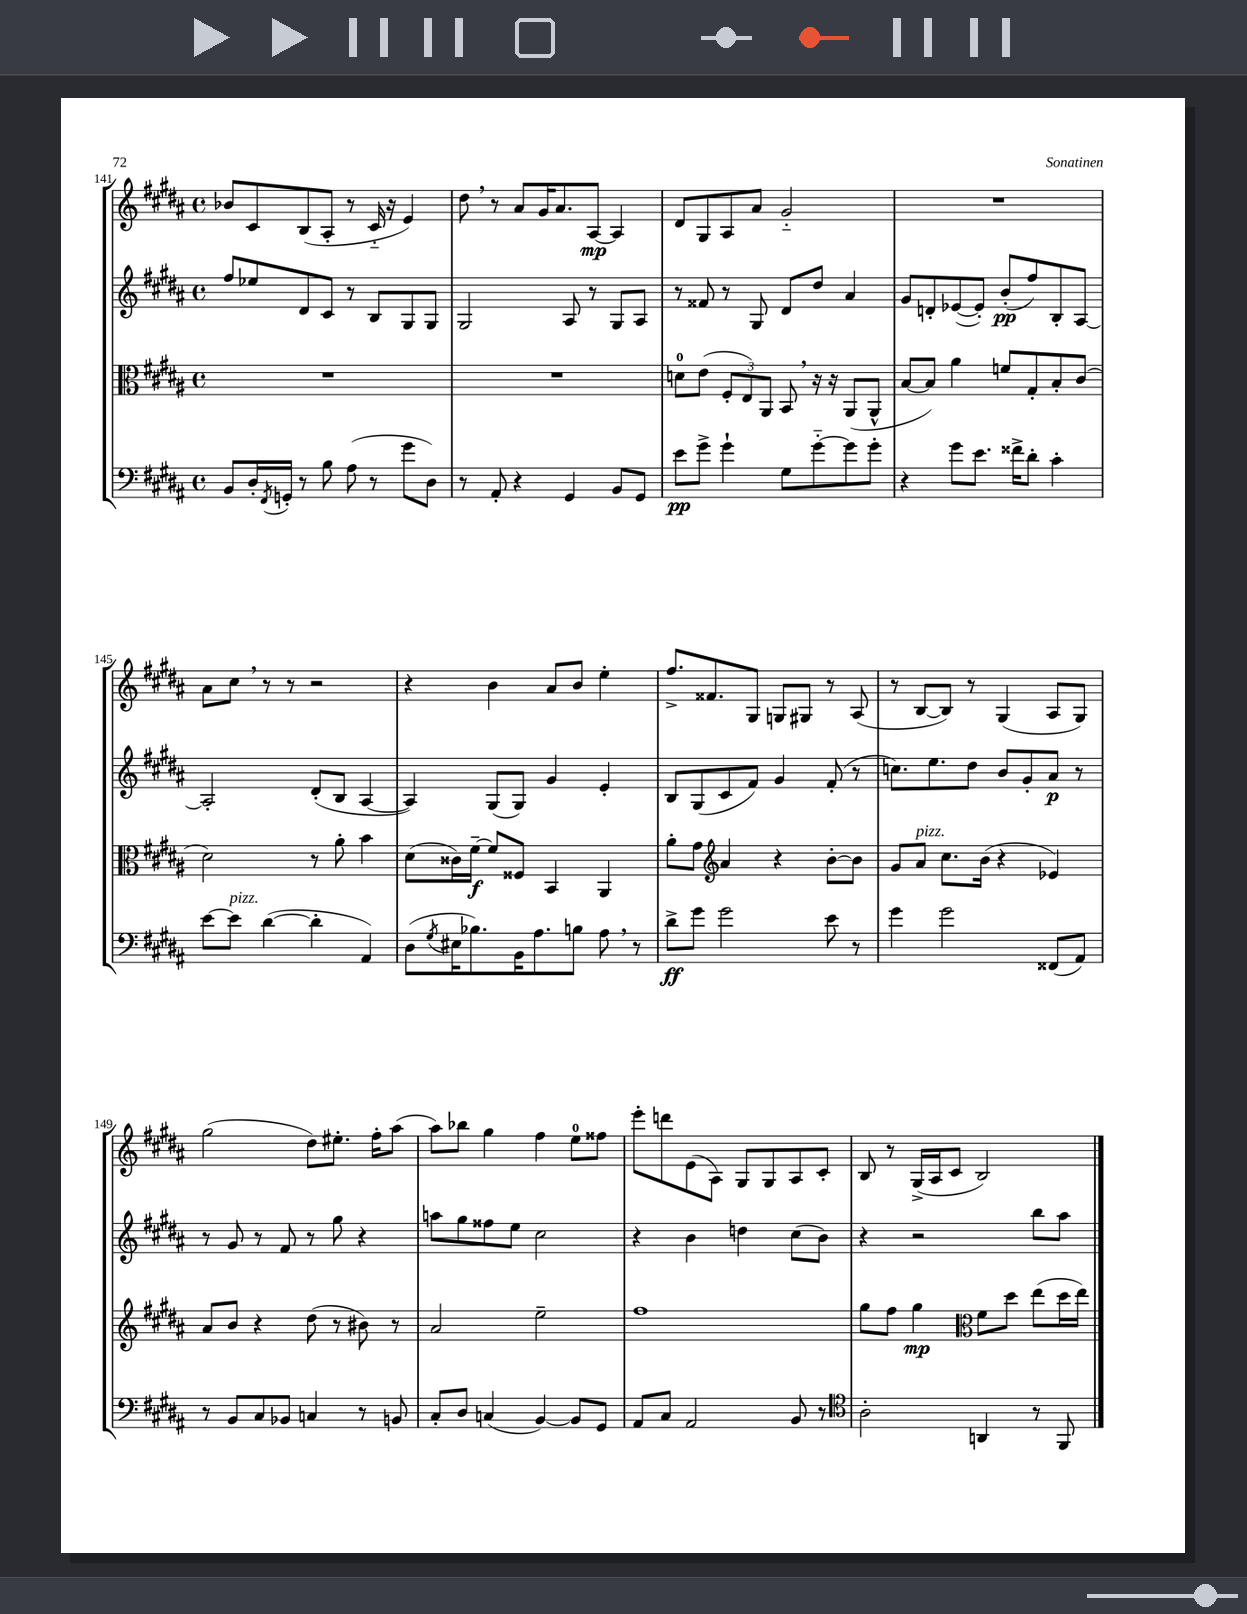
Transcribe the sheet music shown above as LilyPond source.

<<
\new StaffGroup <<
\new Staff = "s0" {
    \clef treble \key b \major \defaultTimeSignature \time 4/4
    bes'8 cis'8 b8( ais8-. r8 cis'16-_ r16 e'4) |
    dis''8 \breathe r8 ais'8 gis'16 ais'8. ais8~\mp ais4 |
    dis'8 gis8 ais8 ais'8 gis'2-_ |
    R1 |
    ais'8 cis''8 \breathe r8 r8 r2 |
    r4 b'4 ais'8 b'8 e''4-. |
    fis''8.-> fisis'8. gis8 g8 gis8 r8 ais8( |
    r8 b8~ b8) r8 gis4( ais8 gis8) |
    gis''2( dis''8) eis''8.-. fis''16-. ais''8( |
    ais''8) bes''8 gis''4 fis''4 e''8-0 fisis''8 |
    e'''8-. d'''8 e'8( ais8) gis8 gis8 ais8 cis'8-. |
    b8 r8 gis16->( ais16 cis'8 b2) \bar "|." |
}
\new Staff = "s1" {
    \clef treble \key b \major \defaultTimeSignature \time 4/4
    fis''8 ees''8 dis'8 cis'8 r8 b8 gis8 gis8 |
    gis2 ais8 r8 gis8 ais8 |
    r8 fisis'8 r8 gis8 dis'8 dis''8 ais'4 |
    gis'8 d'8-. ees'8~( ees'8-.) b'8-.\pp( fis''8) b8-. ais8~ |
    ais2-. dis'8-.( b8 ais4~ |
    ais4) gis8( gis8) gis'4 e'4-. |
    b8 gis8( cis'8 fis'8) gis'4 fis'8-.( r8 |
    c''8.) e''8. dis''8 b'8 gis'8-. ais'8\p r8 |
    r8 gis'8 r8 fis'8 r8 gis''8 r4 |
    a''8 gis''8 fisis''8 e''8 cis''2 |
    r4 b'4 d''4 cis''8( b'8) |
    r4 r2 b''8 ais''8 \bar "|." |
}
\new Staff = "s2" {
    \clef alto \key b \major \defaultTimeSignature \time 4/4
    R1 |
    R1 |
    d'8-0 e'8( \tuplet 3/2 { fis8-. e8) ais,8 } b,8 \breathe r16 r16 ais,8( ais,8-^ |
    b8~ b8) ais'4 f'8 gis8-. b8-. cis'8( |
    dis'2) r8 ais'8-. b'4 |
    dis'8( cisis'16) fis'16~--\f fis'8 fisis8 b,4 ais,4 |
    ais'8-. gis'8 \clef treble ais'4 r4 b'8~-. b'8 |
    gis'8 ais'8^\markup { \italic "pizz." } cis''8. b'16( r4 ees'4) |
    ais'8 b'8 r4 dis''8( r8 bis'8) r8 |
    ais'2 e''2-- |
    fis''1 |
    gis''8 fis''8 gis''4\mp \clef alto fis'8 dis''8 e''8( dis''16 e''16) \bar "|." |
}
\new Staff = "s3" {
    \clef bass \key b \major \defaultTimeSignature \time 4/4
    b,8 dis16-. \acciaccatura { fis,8 } g,16-. r8 b8 ais8( r8 gis'8 dis8) |
    r8 ais,8-. r4 gis,4 b,8 gis,8 |
    e'8\pp gis'8-> gis'4-! gis8 gis'8~-_ gis'8 gis'8-. |
    r4 gis'8 e'8. fisis'16-> dis'8-. cis'4-. |
    e'8~ e'8^\markup { \italic "pizz." } dis'4~( dis'4-. ais,4) |
    dis8( \acciaccatura { gis8 } eis16 bes8.) b,16 ais8. b8 ais8 \breathe r8 |
    dis'8->\ff gis'8 gis'2 e'8 r8 |
    gis'4 gis'2 fisis,8( ais,8) |
    r8 b,8 cis8 bes,8 c4 r8 b,8 |
    cis8-. dis8 c4( b,4~) b,8 gis,8 |
    ais,8 cis8 ais,2 b,8 r8 |
    \clef tenor ais2-. a,4 r8 fis,8 \bar "|." |
}
>>
>>
\layout { \context { \Score currentBarNumber = #141 } }
